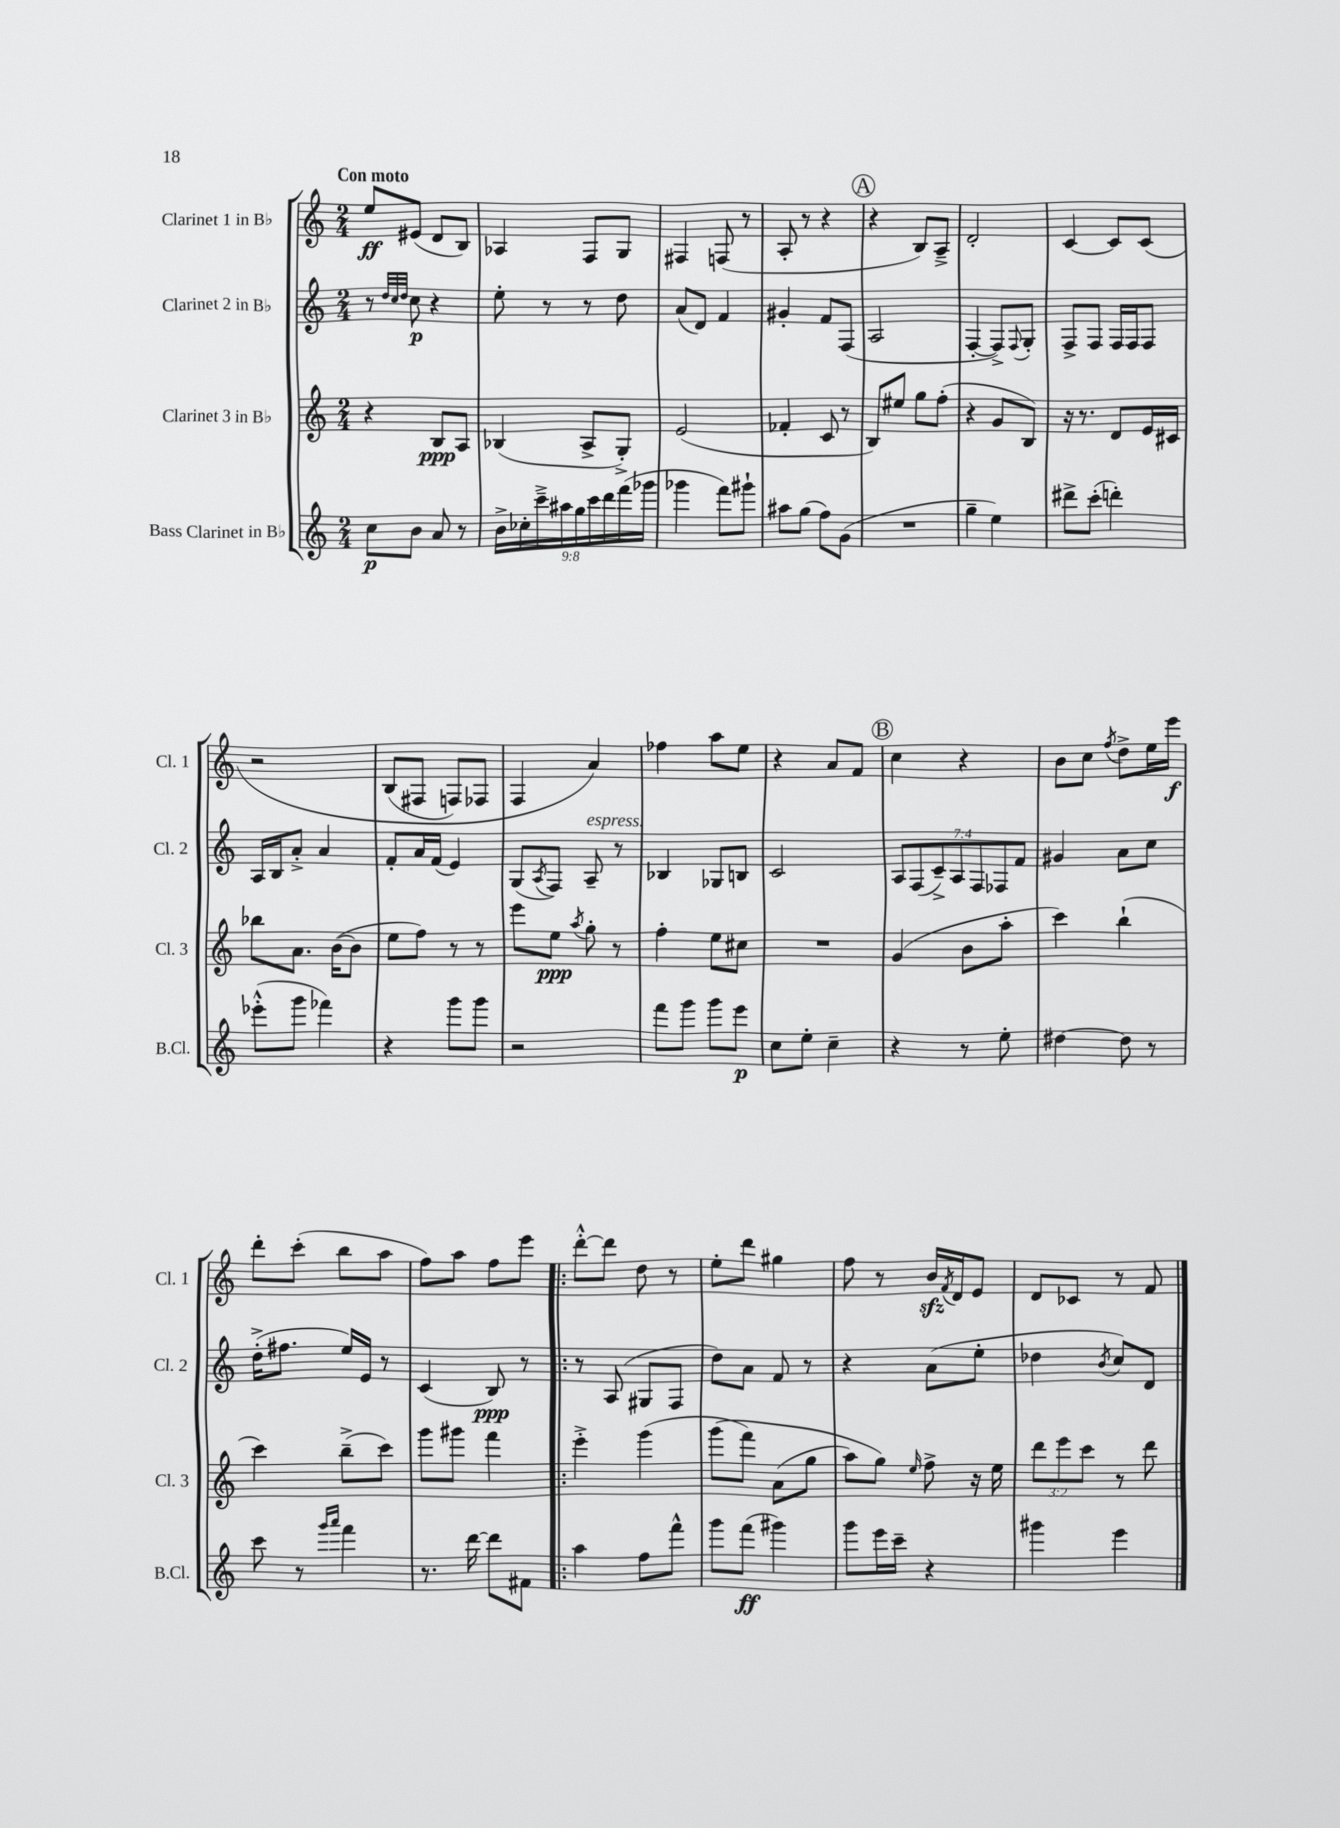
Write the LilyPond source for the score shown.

<<
\new StaffGroup <<
\new Staff = "s0" \with { instrumentName = "Clarinet 1 in Bb" shortInstrumentName = "Cl. 1" } {
    \clef treble \key c \major \numericTimeSignature \time 2/4 \tempo "Con moto"
    e''8\ff eis'8( d'8 b8) |
    aes4 f8 g8 |
    fis4 f8( r8 |
    a8-. r8 r4 |
    \mark \markup { \circle "A" } r4 b8) a8---> |
    d'2-. |
    c'4~ c'8 c'8\( |
    r2 |
    b8( fis8 f8) fes8 |
    f4 a'4\) |
    fes''4 a''8 e''8 |
    r4 a'8 f'8 |
    \mark \markup { \circle "B" } c''4 r4 |
    b'8 c''8 \acciaccatura { f''8 } d''8-> e''16 e'''16\f |
    d'''8-. c'''8-.( b''8 a''8 |
    f''8) a''8 f''8 e'''8 |
    \bar ".|:" d'''8~-.-^ d'''8 d''8 r8 |
    e''8-. d'''8 gis''4 |
    f''8 r8 b'16\sfz \acciaccatura { f'8 } d'16 e'8 |
    d'8 ces'8 r8 f'8 \bar "|." |
}
\new Staff = "s1" \with { instrumentName = "Clarinet 2 in Bb" shortInstrumentName = "Cl. 2" } {
    \clef treble \key c \major \numericTimeSignature \time 2/4 \override Staff.TupletNumber.text = #tuplet-number::calc-fraction-text
    r8 \grace { d''32 c''32 d''32 } c''8\p r4 |
    e''8-. r8 r8 d''8 |
    a'8( d'8) f'4 |
    gis'4-. f'8 f8( |
    \mark \markup { \circle "A" } a2 |
    f4~-. f8->) \appoggiatura { f8 } g8-. |
    f8-> f8 f16 f16 f8 |
    a16 b16 a'8-.-> a'4 |
    f'8-. a'16 f'16( e'4) |
    g8( \acciaccatura { a8 } f8) a8--^\markup { \italic "espress." } r8 |
    bes4 ges8 b8 |
    c'2 |
    \mark \markup { \circle "B" } \tuplet 7/4 { a8 f8( c'8--->) a8 f8 fes8 f'8 } |
    gis'4 a'8 c''8 |
    d''16-.->( fis''8. e''16) e'16 r8 |
    c'4( b8\ppp) r8 |
    \bar ".|:" r8 a8( gis8 f8 |
    d''8) a'8 f'8 r8 |
    r4 a'8( e''8-. |
    des''4 \acciaccatura { b'8 } c''8) d'8 \bar "|." |
}
\new Staff = "s2" \with { instrumentName = "Clarinet 3 in Bb" shortInstrumentName = "Cl. 3" } {
    \clef treble \key c \major \numericTimeSignature \time 2/4 \override Staff.TupletNumber.text = #tuplet-number::calc-fraction-text
    r4 b8\ppp a8 |
    bes4( a8-> g8-.->) |
    e'2( |
    fes'4-. c'8 r8 |
    \mark \markup { \circle "A" } b8) eis''8 g''8 f''8-.( |
    r4 g'8 b8) |
    r16 r8. d'8 e'16 cis'16 |
    bes''8 a'8. b'16~( b'8 |
    e''8 f''8) r8 r8 |
    e'''8 e''8\ppp \acciaccatura { a''8 } g''8-. r8 |
    f''4-. e''8 cis''8 |
    R2 |
    \mark \markup { \circle "B" } g'4( b'8 a''8-. |
    c'''4) b''4-!( |
    c'''4) b''8--->( c'''8) |
    g'''8 gis'''8 f'''4 |
    \bar ".|:" e'''4-.-> g'''4( |
    g'''8\( f'''8) a'8( g''8 |
    a''8) g''8\) \grace { e''16 } f''8-> r16 e''16 |
    \tuplet 3/2 { d'''8 e'''8 c'''8 } r8 d'''8 \bar "|." |
}
\new Staff = "s3" \with { instrumentName = "Bass Clarinet in Bb" shortInstrumentName = "B.Cl." } {
    \clef treble \key c \major \numericTimeSignature \time 2/4 \override Staff.TupletNumber.text = #tuplet-number::calc-fraction-text
    c''8\p b'8 a'8 r8 |
    \tuplet 9/8 { b'16-> ces''16-. c'''16---> ais''16 g''16 c'''16 d'''16 f'''16( ges'''16 } |
    ges'''4 f'''8) gis'''8-! |
    ais''8 g''8( f''8) g'8( |
    \mark \markup { \circle "A" } R2 |
    g''4-- e''4) |
    dis'''8-> c'''8-.( d'''4-.) |
    ees'''8-.-^( g'''8 fes'''4) |
    r4 g'''8 g'''8 |
    r2 |
    f'''8 g'''8 g'''8 e'''8\p |
    c''8 e''8-. c''4-- |
    \mark \markup { \circle "B" } r4 r8 e''8-. |
    dis''4~ dis''8 r8 |
    c'''8 r8 \grace { g'''16 a'''16 } f'''4 |
    r8. d'''16~ d'''8 fis'8 |
    \bar ".|:" a''4 f''8 f'''8-^ |
    g'''8 f'''8\ff( gis'''4) |
    g'''8 e'''16 c'''16-- r4 |
    gis'''4 e'''4 \bar "|." |
}
>>
>>
\layout { \context { \Score \remove "Bar_number_engraver" } }
